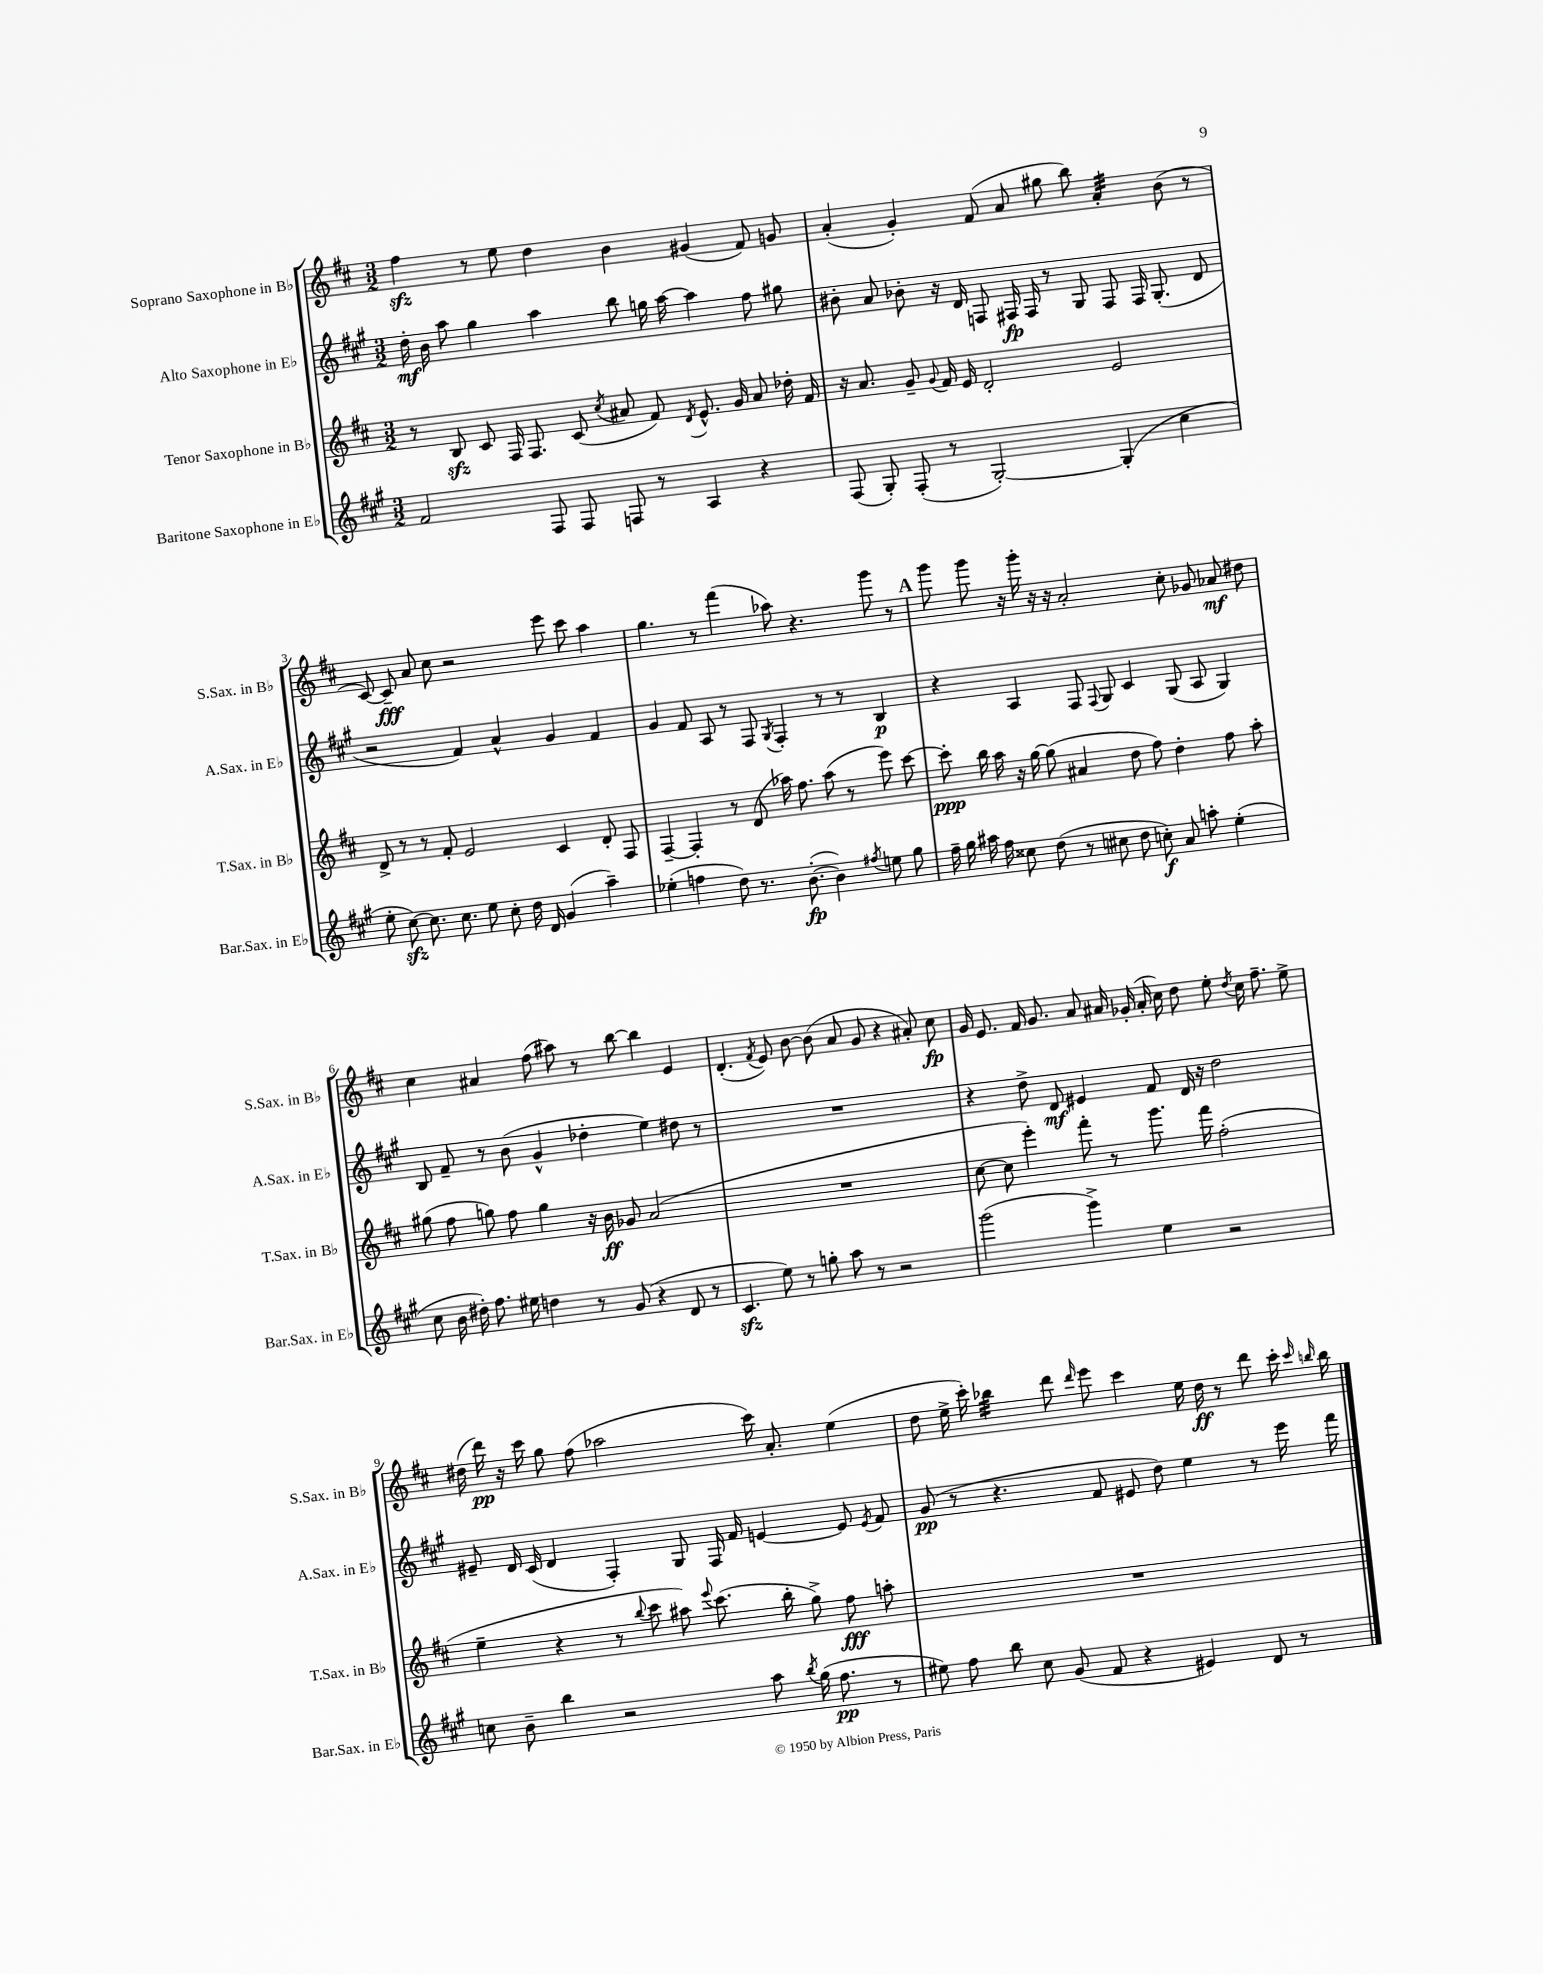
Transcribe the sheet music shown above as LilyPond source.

<<
\new StaffGroup <<
\new Staff = "s0" \with { instrumentName = "Soprano Saxophone in Bb" shortInstrumentName = "S.Sax. in Bb" } {
    \clef treble \key d \major \numericTimeSignature \time 3/2
    \autoBeamOff fis''4\sfz r8 e''8 d''4 b'4 gis'4( fis'8) g'8 |
    a'4-.( g'4-.) fis'8( a'8 gis''8 b''8) a'4:32-. b'8( r8 |
    cis'8~) cis'8--\fff a'8 cis''8 r2 e'''8 cis'''8 a''4 |
    g''4. r8 fis'''4( aes''8) r4. g'''8 r8 |
    \mark \markup { \bold "A" } g'''8 g'''8 r16 g'''16-. r16 r16 a'2-. cis''8-. ges'8 aes'8\mf dis''8 |
    cis''4 ais'4 fis''8( ais''8) r8 b''8~ b''4 e'4 |
    d'4.-.( \acciaccatura { fis'8 } e'8) b'8~ b'8( a'8 g'8 r4 ais'8-.) cis''8\fp |
    g'16 e'8. fis'16 g'8. a'8 ais'16 ges'16-.( ais'16-. cis''16) d''8 e''8-. \acciaccatura { d''8 } cis''16 fis''8.-- e''8-> |
    dis''16( d'''16\pp) r16 cis'''16 g''8 fis''8( aes''2 cis'''16) a'8.-. e''4( |
    d''8 e''16-> cis'''16-.) bes''4:32 d'''8 \grace { d'''16 } e'''8 cis'''4 e''16 d''16\ff r8 d'''8 cis'''16-. \grace { cis'''16 b''16 } b''16 \bar "|." |
}
\new Staff = "s1" \with { instrumentName = "Alto Saxophone in Eb" shortInstrumentName = "A.Sax. in Eb" } {
    \clef treble \key a \major \numericTimeSignature \time 3/2
    \autoBeamOff d''16-.\mf b'16 a''8 gis''4 a''4 b''8 g''16 a''16~ a''4 fis''8 gis''8 |
    bis'8-. a'8 bes'8-. r16 d'16 f8 fis16\fp fis16 r8 gis8 fis8 fis16 gis8.-.( d'8 |
    r2 fis'4) a'4-^ gis'4 fis'4 |
    gis'4 fis'8 a8 r8 fis8 \acciaccatura { gis8 } fis4-. r8 r8 b4\p |
    \mark \markup { \bold "A" } r4 a4 fis8 \appoggiatura { fis8 } gis8 cis'4 gis8( a8 gis4) |
    b8 fis'8-- r8 b'8( gis'4-^ des''4-. e''4) dis''8 r8 |
    R1. |
    r4 d''8-> d'8\mf eis'4 fis'8 d'16 r16 d''2 |
    eis'8-- d'16 cis'16( d'4 fis4-.) gis8 fis16 fis'16 e'4~ e'8 \acciaccatura { e'8 } fis'8 |
    gis'8\pp( r8 r4. fis'8 eis'8 d''8) e''4 r8 e'''16 fis'''16 \bar "|." |
}
\new Staff = "s2" \with { instrumentName = "Tenor Saxophone in Bb" shortInstrumentName = "T.Sax. in Bb" } {
    \clef treble \key d \major \numericTimeSignature \time 3/2
    \autoBeamOff r8 b8\sfz cis'8 fis16 fis8. cis'8( \acciaccatura { cis''8 } ais'8 fis'8) \acciaccatura { d'8 } e'8.-^ g'16 ais'8 des''16-. fis'16 |
    r16 a'8. g'8-- \appoggiatura { g'8 } fis'16 e'16 d'2-. e'2 |
    d'8-> r8 r8 fis'8-. e'2 cis'4 d'8-. fis8 |
    fis4~-- fis4-. r8 d'8( aes''16) fis''8. aes''8( r8 e'''8) cis'''8~ |
    \mark \markup { \bold "A" } cis'''8-.\ppp b''16 a''16 r16 g''16~ g''8( ais'4 d''8 fis''8) d''4-. fis''8 a''8-. |
    gis''8( fis''8 g''8) fis''8 g''4 r16 b'16\ff ges'8 a'2( |
    R1. |
    cis''8~ cis''8 e'''4-.) fis'''8-. r8 g'''8. fis'''16 fis''2-.( |
    e''4-- r4 r8 \appoggiatura { b''8 } cis'''8 ais''8) \appoggiatura { e'''8 } cis'''8.( b''16-. g''8->) fis''8\fff a''8-. |
    R1. \bar "|." |
}
\new Staff = "s3" \with { instrumentName = "Baritone Saxophone in Eb" shortInstrumentName = "Bar.Sax. in Eb" } {
    \clef treble \key a \major \numericTimeSignature \time 3/2
    \autoBeamOff fis'2 fis8 fis8 f8 r8 a4 r4 |
    fis8( gis8-.) fis8-.( r8 gis2~-.) gis4-.( cis''4 |
    e''8-. cis''8~\sfz) cis''8. cis''8. e''8 cis''8-. d''16 d'16 gis'4( a''4--) |
    ees''4-.( f''4 d''8) r8. b'8.~-.\fp( b'4) \acciaccatura { fis''8 } e''8 gis''8 |
    \mark \markup { \bold "A" } fis''16-- gis''16 ais''16 fis''16 cisis''8 d''8( r8 cis''8 d''8 c''8-.\f) a'8 a''8-. e''4-.( |
    cis''8 b'16 dis''16-.) fis''8. eis''16 d''4 r8 gis'8( r4 d'8 r8 |
    cis'4.\sfz e''8) r8 g''8-. a''8 r8 r2 |
    gis'''2( gis'''4->) e''4 r2 |
    c''8 b'8-- b''4 r2 a''8 \acciaccatura { b''8 } gis''16( fis''8.\pp r8 |
    eis''8) fis''8 b''8 cis''8 gis'8( fis'8 r4 eis'4) d'8 r8 \bar "|." |
}
>>
>>
